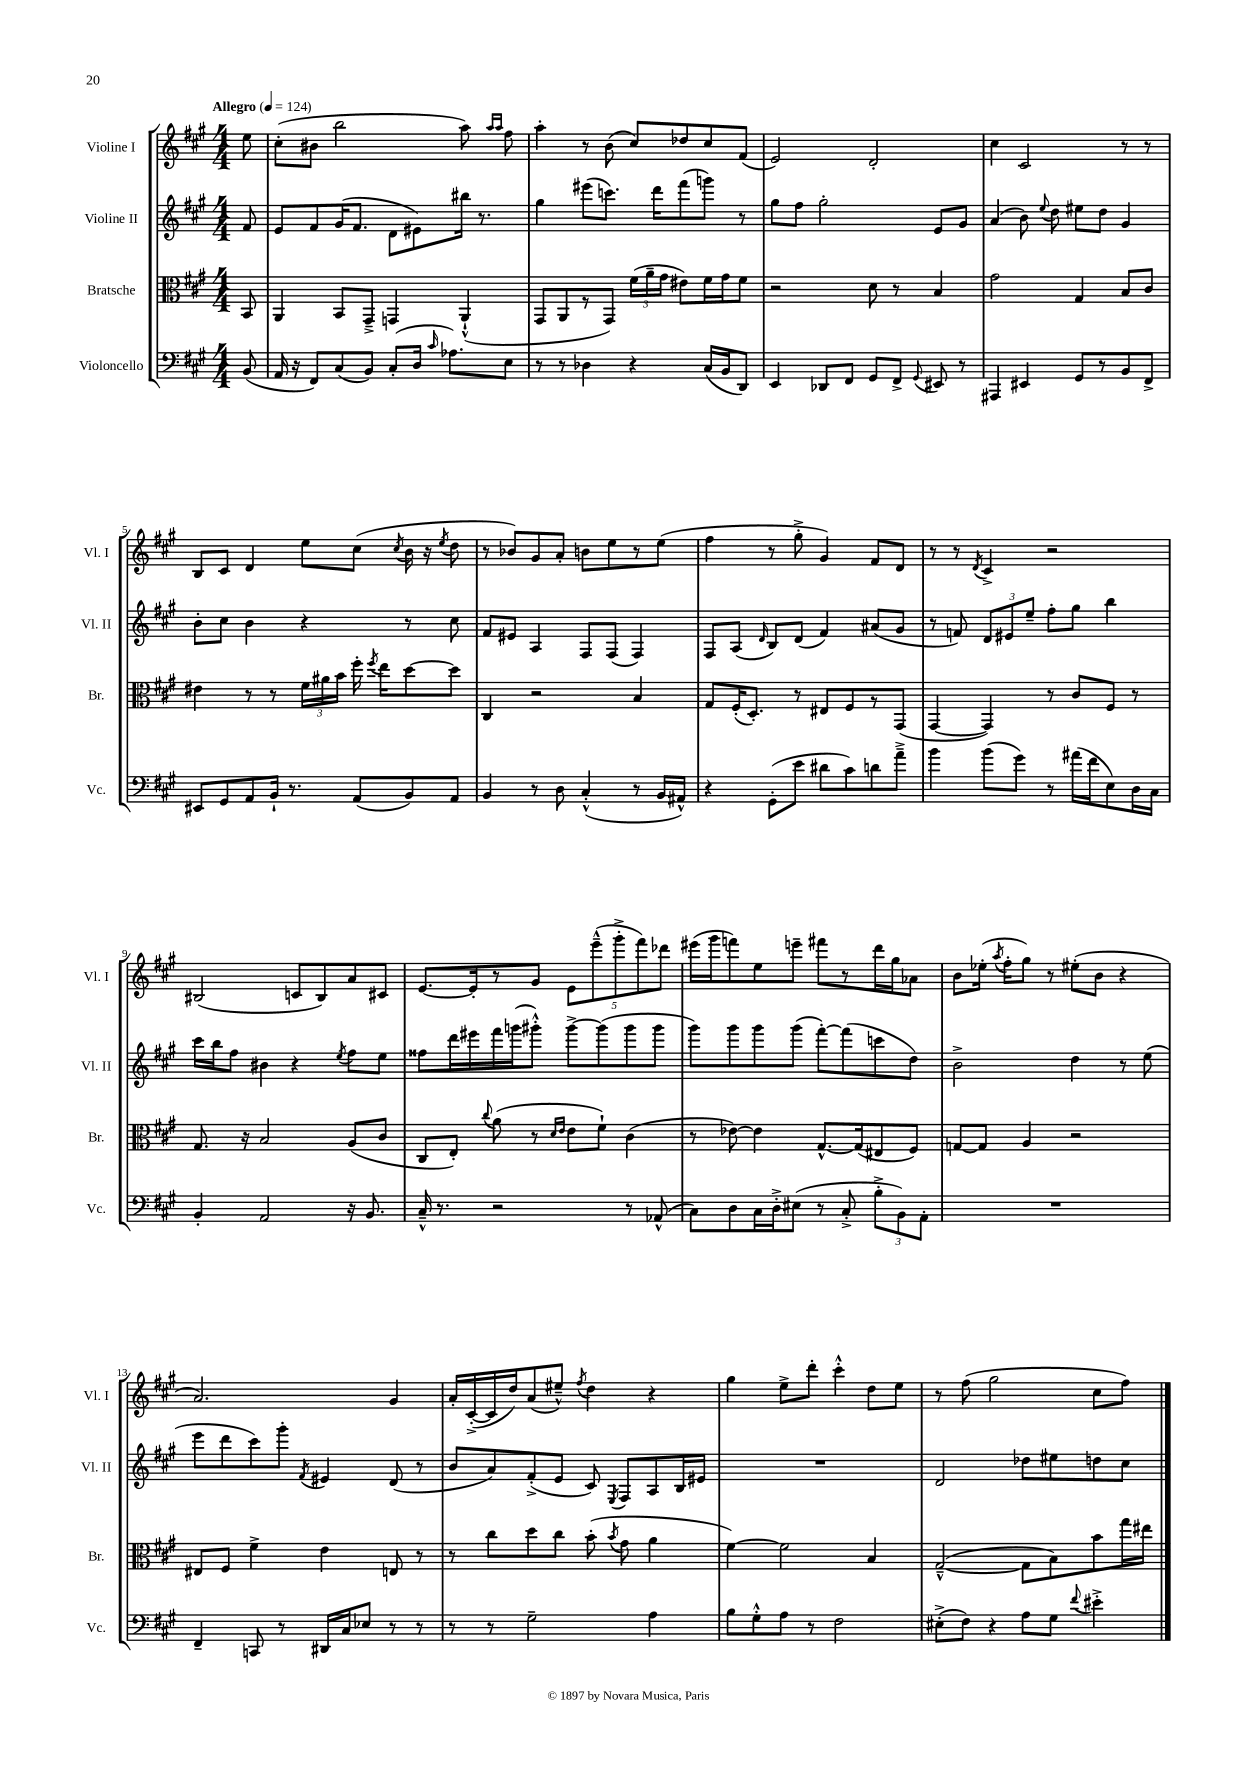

**kern	**kern	**kern	**kern
*staff4	*staff3	*staff2	*staff1
*clefF4	*clefC3	*clefG2	*clefG2
*k[f#c#g#]	*k[f#c#g#]	*k[f#c#g#]	*k[f#c#g#]
*M4/4	*M4/4	*M4/4	*M4/4
*MM124	*MM124	*MM124	*MM124
(8BB/	8BB/	8f#/	8ee\
=	=	=	=
16AA/	4AA/	8e/L	(8cc#'\L
16r	.	.	.
8FF#/L)	.	8f#/	8b#\J
(8C#/	8BB/L	(16g#/K	2bb\
.	.	8.f#/J	.
8BB/J)	8GG#~^/J	.	.
(8C#'/L	4GG/	8d\L	.
16D/Jk	.	8e#\)	.
16qqc#/	.	.	.
8.A-\L)	.	.	.
.	(4AA`^^/	16bb#\Jk	8aa\)
.	.	8.r	.
.	.	.	16qqaa/LL
.	.	.	16qqaa/JJ
8E\J	.	.	8ff#\
=	=	=	=
8r	8GG#/L	4gg#\	4aa'\
8r	8AA/	.	.
4D-\	8r	(8eee#\L	8r
.	8GG#/J)	8.ccc\J)	(8b\
4r	(24f#\LL	.	8cc#/L)
.	24a~\	.	.
.	.	16ddd\LK	.
.	24g#\JJ	.	.
.	8e#\L)	(8fff#\	8dd-/
(16C#/LL	16f#\L	8ggg\J)	8cc#/
16BB/J	16g#\J	.	.
8DD/J)	8f#\J	8r	(8f#/J
=	=	=	=
4EE/	2r	8gg#\L	2e/)
.	.	8ff#\J	.
8DD-/L	.	2gg#'\	.
8FF#/J	.	.	.
8GG#/L	8d\	.	2d'/
8FF#^/J	8r	.	.
8qqGG#/	.	.	.
8EE#/	4B/	8e/L	.
8r	.	8g#/J	.
=	=	=	=
4AAA#/	2g#\	(4a/	4cc#\
4EE#/	.	8b\)	2c#/
.	.	8qqee/	.
.	.	8dd\	.
8GG#/L	4G#/	8ee#\L	.
8r	.	8dd\J	.
8BB/	8B/L	4g#/	8r
8FF#^/J	8c#/J	.	8r
=	=	=	=
8EE#/L	4e#\	8b'\L	8B/L
8GG#/	.	8cc#\J	8c#/J
8AA/	8r	4b\	4d/
16BB`/Jk	8r	.	.
8.r	.	.	.
.	24f#\LL	4r	8ee\L
.	24a#\	.	.
.	24b\JJ	.	.
(8AA/L	16ff#'\	.	(8cc#\J
.	8qff#/	.	.
.	16ee\LK	.	.
.	.	.	8qcc#/
8BB/)	[8dd\	8r	16b\
.	.	.	16r
.	.	.	8qee/
8AA/J	8dd\]J	8cc#\	8dd\
=	=	=	=
4BB/	4C#/	8f#/L	8r
.	.	8e#/J	8b-/L)
8r	2r	4A/	8g#/
8D\	.	.	8a'/J
(4C#'^^/	.	8F#/L	8b\L
.	.	(8F#/J	8ee\
8r	4B/	4F#/)	8r
16BB/LL	.	.	(8ee\J
16AA#^^/JJ)	.	.	.
=	=	=	=
4r	8G#/L	8F#/L	4ff#\
.	(16F#'/K	(8A/J	.
.	8.D'/J)	.	.
.	.	16qqd/	.
(8GG#'\L	.	8B/L)	8r
8e\J	8r	(8d/J	8gg#'^\
8d#\L	8E#/L	4f#/)	4g#/)
8c#\)	8F#/	.	.
8d\	8r	(8a#/L	8f#/L
8a~^\J	(8GG#/J	8g#/J	8d/J
=	=	=	=
4b\	[4GG#/	8r	8r
.	.	8f/)	8r
.	.	.	8qd/
(8b\L	4GG#/])	12d/L	4c#^/
.	.	12e#/	.
8g#\J)	.	.	.
.	.	12ee~/J	.
8r	8r	8ff#'\L	2r
(16a#\LL	8c#/L	8gg#\J	.
16f#\J	.	.	.
8E\)	8F#/J	4bb\	.
16D\L	8r	.	.
16C#\JJ	.	.	.
=	=	=	=
4BB'/	8.G#/	16ccc#\LL	(2B#/
.	.	16bb\J	.
.	.	8ff#\J	.
.	16r	.	.
2AA/	2B/	4b#\	.
.	.	4r	8c/L
.	.	.	8B#/)
.	.	8qee/	.
16r	(8A/L	8ff#\L	8a/
8.BB/	.	.	.
.	8c#/J	8ee\J	8c#/J
=	=	=	=
16C#~^^/	8C#/L	8ff##\L	[8.e/L
8.r	.	.	.
.	8E'/J)	16ddd\L	.
.	.	16eee#\	16e'/]k
.	8qqcc#/	.	.
2r	(8a\	16fff#\	8r
.	.	(16ggg\J	.
.	8r	8ggg#'^^\J)	8g#/J
.	16qqd/LL	.	.
.	16qqe/JJ	.	.
.	8e\L	[8ggg#^\L	10e\L
.	.	.	(10eee~^^\
.	8f#`\J)	(8ggg#\]	.
.	.	.	10ggg#'^\
8r	(4c#\	8ggg#\	.
.	.	.	10fff#\)
(8AA-^^/	.	8ggg#\J	.
.	.	.	10ddd-\J
=	=	=	=
8C#\L)	8r	8ggg#\L)	(16eee#\LL
.	.	.	16ggg#\J
8D\	[8e-\)	8ggg#\	8fff\)
16C#\L	4e-\]	8ggg#\	8ee\
16D'^\J	.	.	.
(8E#\J	.	(8ggg#\J	8eee~\J
8r	[8.G#^^/L	[8fff#'\L)	8fff#\L
8C#'^/	.	(8fff#\]	8r
.	(16G#/]k	.	.
12B'^\L	8E#/	8ccc\	16ddd\L
.	.	.	16gg#\J
12BB\)	.	.	.
.	8F#/J)	8dd\J)	8a-\J
12AA'\J	.	.	.
=	=	=	=
1r	[8G/L	2b^\	8b\L
.	8G/]J	.	(16ee-'\Jk
.	.	.	8qaa/
.	.	.	16ff#'\LK
.	4A/	.	8gg#\J)
.	.	.	8r
.	2r	4dd\	(8ee#'\L
.	.	.	8b\J
.	.	8r	4r
.	.	(8ee\	.
=	=	=	=
4FF#~/	8E#/L	8eee\L	2.a/)
.	8F#/J	8ddd\	.
8CC/	4f#^\	8ccc#\)	.
8r	.	8ggg#'\J	.
.	.	8qf#/	.
16DD#/LL	4e\	4e#/	.
16C#/J	.	.	.
8E-/J	.	.	.
8r	8E/	(8d/	4g#/
8r	8r	8r	.
=	=	=	=
8r	8r	8b/L	16a'/LL
.	.	.	([16c#'^/
8r	8cc#\L	8a/)	16c#/]
.	.	.	16dd/J)
2G#~\	8dd\	(8f#'^/	(8a/
.	8cc#\J	8e/J	8ee#~^^/J)
.	.	.	8qff#/
.	(8b'\	8c#/)	4dd\
.	8qb/	8qE/	.
.	8g#\	8F#/L	.
4A\	4a\	8A/	4r
.	.	16B/L	.
.	.	16e#/JJ	.
=	=	=	=
8B\L	[4f#\)	1r	4gg#\
8G#'^^\	.	.	.
8A\J	2f#\]	.	8ee^\L
8r	.	.	8ddd'\J
2F#\	.	.	4ccc#'^^\
.	4B/	.	8dd\L
.	.	.	8ee\J
=	=	=	=
(8E#'^\L	([2G#~^^/	2d/	8r
8F#\J)	.	.	(8ff#\
4r	.	.	2gg#\
8A\L	8G#\]L	8dd-\L	.
8G#\J	8B\)	8ee#\	.
8qqf#/	.	.	.
4e#'^\	8b\	8dd\	8cc#\L
.	16gg#\L	8cc#\J	8ff#\J)
.	16ee#\JJ	.	.
==	==	==	==
*-	*-	*-	*-
